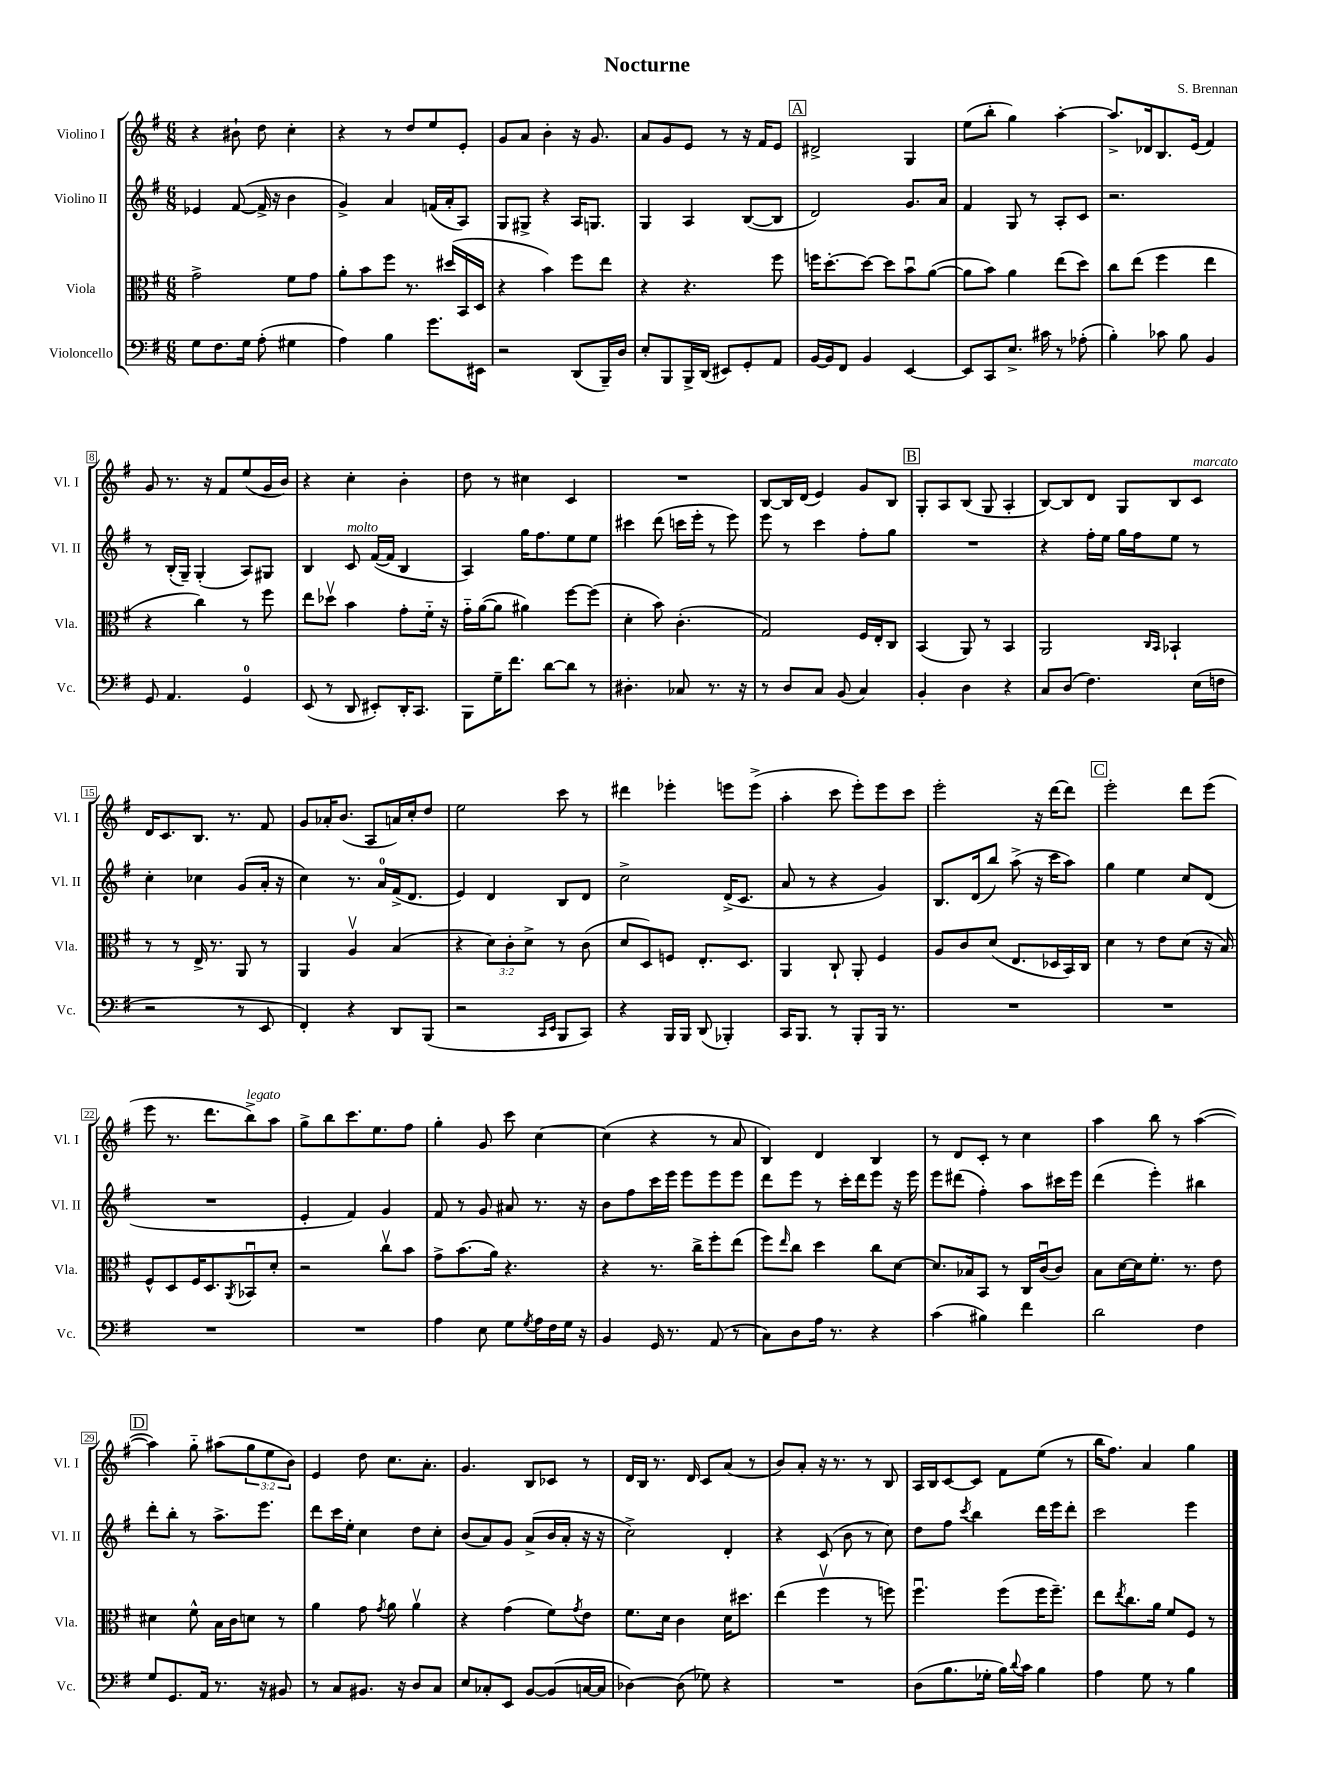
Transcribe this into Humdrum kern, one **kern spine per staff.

**kern	**kern	**kern	**kern
*staff4	*staff3	*staff2	*staff1
*clefF4	*clefC3	*clefG2	*clefG2
*k[f#]	*k[f#]	*k[f#]	*k[f#]
*M6/8	*M6/8	*M6/8	*M6/8
8G	2g^	4e-	4r
8.F#	.	.	.
.	.	([8f#	8b#`
16G	.	.	.
(8A'	.	16f#^]	8dd
.	.	16r	.
4G#	8f#	4b	4cc'
.	8g	.	.
=	=	=	=
4A)	8a'	4g^)	4r
.	8b	.	.
4B	8ff#	4a	8r
.	8.r	.	8dd
8.g	.	(16f	8ee
.	(16dd#	16a'	.
.	16BB	8A)	8e'
16EE#	16D	.	.
=	=	=	=
2r	4r	8G	8g
.	.	8G#^	8a
.	4b)	4r	4b'
(8DD	8ff#	16A	16r
.	.	8.G	8.g
16BBB~)	8ee	.	.
16D	.	.	.
=	=	=	=
8E'	4r	4G	8a
8BBB	.	.	8g
16BBB^	4.r	4A	8e
(16DD	.	.	.
8EE#)	.	.	8r
8GG'	.	([8B	16r
.	.	.	16f#
8AA	8ff#	8B]	8e
=	=	=	=
[16BB	16ff	2d)	2d#^
16BB]	[8.dd'	.	.
8FF#	.	.	.
4BB	8dd_	.	.
.	8dd]	.	.
[4EE	8bu	8.g	4G
.	([8a	.	.
.	.	16a	.
=	=	=	=
8EE]	8a]	4f#	(8ee
8CC	8b)	.	8bb'
8.E^	4a	8G	4gg)
.	.	8r	.
16c#	.	.	.
8r	(8ee	8A'	[4aa'
(8A-'	8dd)	8c	.
=	=	=	=
4B')	8cc	2.r	8.aa^]
.	(8ee	.	.
.	.	.	16d-
8c-	4ff#	.	8.B
8B	.	.	.
.	.	.	(16e
4BB	4ee	.	4f#)
=	=	=	=
8GG	4r	8r	8g
4.AA	.	(16B'	8.r
.	.	16G~)	.
.	4cc)	(4G'	.
.	.	.	16r
.	.	.	8f#
4GG	8r	8A)	(8ee
.	8ff#	8G#	16g
.	.	.	16b)
=	=	=	=
(8EE	8ee	4B	4r
8r	8dd-v	.	.
8DD	4b	8c	4cc'
8EE#')	.	([16f#	.
.	.	16f#]	.
16DD'	8g'	4B	4b'
8.CC	.	.	.
.	16f#'~	.	.
.	16r	.	.
=	=	=	=
8BBB	16g'~	4A)	8dd
.	([16a	.	.
16G~	8a]	.	8r
8.f#	.	.	.
.	4a#)	16gg	4cc#
.	.	8.ff#	.
[8d	.	.	.
8d]	[8ff#	8ee	4c
8r	(8ff#]	8ee	.
=	=	=	=
4.D#'	4d'	4ccc#	2.r
.	8b)	(8ddd	.
8C-	(4.c'	16ccc	.
.	.	16eee'	.
8.r	.	8r	.
.	.	8eee)	.
16r	.	.	.
=	=	=	=
8r	2G)	8eee	[8B
8D	.	8r	16B]
.	.	.	(16d
8C	.	4ccc	4e)
(8BB	.	.	.
4C)	16F#	8ff#'	8g
.	16E'	.	.
.	8C	8gg	8B
=	=	=	=
4BB'	(4BB	2.r	8G'
.	.	.	8A
4D	8AA)	.	(8B
.	8r	.	8G
4r	4BB	.	4A'
=	=	=	=
8C	2AA	4r	[8B)
(8D	.	.	8B]
4.F#)	.	16ff#'	8d
.	.	16ee	.
.	.	16gg	8G
.	.	16ff#	.
.	16qqC	.	.
.	16qqBB	.	.
.	4BB-`	8ee	8B
(16E	.	8r	8c
16F	.	.	.
=	=	=	=
2r	8r	4cc'	16d
.	.	.	8.c
.	8r	.	.
.	16E^	4cc-	8.B
.	8.r	.	.
.	.	.	8.r
8r	8AA	(8g	.
8EE	8r	16a'	8f#
.	.	16r	.
=	=	=	=
4FF#')	4AA	4cc)	8g
.	.	.	16a-'
.	.	.	(8.b
4r	4Av	8.r	.
.	.	.	8A
.	.	16a	.
8DD	(4B	(16f#^	16a)
.	.	8.d	16cc'
(8BBB	.	.	8dd
=	=	=	=
2r	4r	4e)	2ee
.	12d)	4d	.
.	12c'	.	.
.	12d^	.	.
16qqCC	.	.	.
16qqEE	.	.	.
8BBB	8r	8B	8ccc
8CC)	(8c	8d	8r
=	=	=	=
4r	8d	2cc^	4ddd#
.	8D)	.	.
16BBB	8F	.	4eee-'
16BBB	.	.	.
(8DD	8.E'	.	.
4BBB-')	.	(16d^	8eee
.	8.D	8.c	.
.	.	.	(8eee^
=	=	=	=
16CC	4AA	8a	4aa'
8.BBB	.	.	.
.	.	8r	.
8r	8C`	4r	8ccc
8BBB'	8AA'	.	8eee')
16BBB	4F#	4g)	8eee
8.r	.	.	.
.	.	.	8ccc
=	=	=	=
2.r	8A	8.B	2eee'
.	8c	.	.
.	.	(16d	.
.	(8d	8bb)	.
.	8.E	(8aa^	.
.	.	16r	16r
.	16D-	16ccc	[16ddd
.	16BB)	8aa)	8ddd]
.	16C	.	.
=	=	=	=
2.r	4d	4gg	2eee'
.	8r	4ee	.
.	8e	.	.
.	(8d	8cc	8ddd
.	16r	(8d	(8eee
.	16B)	.	.
=	=	=	=
2.r	8F#^^	2.r	8eee
.	8D	.	8.r
.	16F#	.	.
.	8.D	.	8.ddd
.	8qAA	.	.
.	8BB-u	.	8bb^)
.	8d'	.	8aa
=	=	=	=
2.r	2r	4e'	8gg^
.	.	.	8bb
.	.	4f#)	8.ccc
.	.	.	8.ee
.	8ccv	4g	.
.	8b	.	8ff#
=	=	=	=
4A	8g^	8f#	4gg'
.	(8.b	8r	.
8E	.	8g	8g
.	16a)	.	.
8G	4.r	8a#	8ccc
8qG	.	.	.
16A	.	8.r	[4cc
16F#	.	.	.
16G	.	.	.
16r	.	16r	.
=	=	=	=
4BB	4r	8b	(4cc]
.	.	8ff#	.
16GG	8.r	16ccc	4r
8.r	.	16eee	.
.	.	8eee	.
.	16cc^	.	.
(8AA	8ff#'	8eee	8r
8r	(8ee	8eee	8a
=	=	=	=
8C)	8ff#)	8ddd	4B)
.	16qqee	.	.
8D	8cc	8eee	.
16A	4dd	8r	4d
8.r	.	.	.
.	.	16ccc'	.
.	.	16ddd	.
4r	8cc	8eee	4B
.	[8d	16r	.
.	.	16eee	.
=	=	=	=
(4c	8.d]	8eee	8r
.	.	(8ddd#	8d
.	16B-	.	.
4B#)	8BB	4ff#')	8c'
.	8r	.	8r
4f#	16C	8aa	4cc
.	(16cu	.	.
.	8c)	16ccc#	.
.	.	16eee	.
=	=	=	=
2d	8B	(4ddd	4aa
.	[16d	.	.
.	16d]	.	.
.	8.f#'	4eee')	8bb
.	.	.	8r
.	8.r	.	.
4F#	.	4bb#	([4aa
.	8e	.	.
=	=	=	=
8G	4d#	8ddd'	4aa])
8.GG	.	8bb'	.
.	8f#^^	8r	8gg'~
16AA	.	.	.
8.r	16B	8.aa^	(8aa#
.	16c	.	.
.	8d	.	12gg
16r	.	8.eee	.
.	.	.	12ee
8BB#	8r	.	.
.	.	.	12b)
=	=	=	=
8r	4a	8ddd	4e
8C	.	16ccc	.
.	.	16ee'	.
8.BB#	8g	4cc	8dd
.	8qg	.	.
.	8a	.	8.cc
16r	.	.	.
8D	4av	8dd	.
.	.	.	8.a'
8C	.	8cc'	.
=	=	=	=
8E	4r	(8b	4.g
8C-'	.	8a)	.
8EE	(4g	8g	.
[8BB	.	(8a^	8B
(8BB]	8f#)	16b	8c-
.	.	16a'	.
.	8qg	.	.
[16C	8e	16r	8r
16C]	.	16r	.
=	=	=	=
[4D-)	8.f#	2cc^)	16d
.	.	.	16B
.	.	.	8.r
.	16d	.	.
(8D-]	4c	.	.
.	.	.	16d
8G-)	.	.	8c
4r	16d	4d'	(8a
.	8.dd#	.	.
.	.	.	8r
=	=	=	=
2.r	(4ee	4r	8b)
.	.	.	8a'
.	4ff#v	(8c	16r
.	.	.	8.r
.	.	8b	.
.	8r	8r	8r
.	8ff)	8cc)	8B
=	=	=	=
(8D	4.ff#u	8dd	16A
.	.	.	16B
8.B	.	8ff#	[8c
.	.	8qccc	.
.	.	4bb	8c]
16G-'	.	.	.
16B)	(8ff#	.	8f#
8qqd	.	.	.
16c	.	.	.
4B	16ff#	16ddd	(8ee
.	8.ff#~)	16eee	.
.	.	8ddd'	8r
=	=	=	=
4A	8ee	2ccc	16bb
.	.	.	8.ff#)
.	8qee	.	.
.	8.cc	.	.
8G	.	.	4a
.	16a	.	.
8r	8f#	.	.
4B	8F#	4eee	4gg
.	8r	.	.
==	==	==	==
*-	*-	*-	*-
